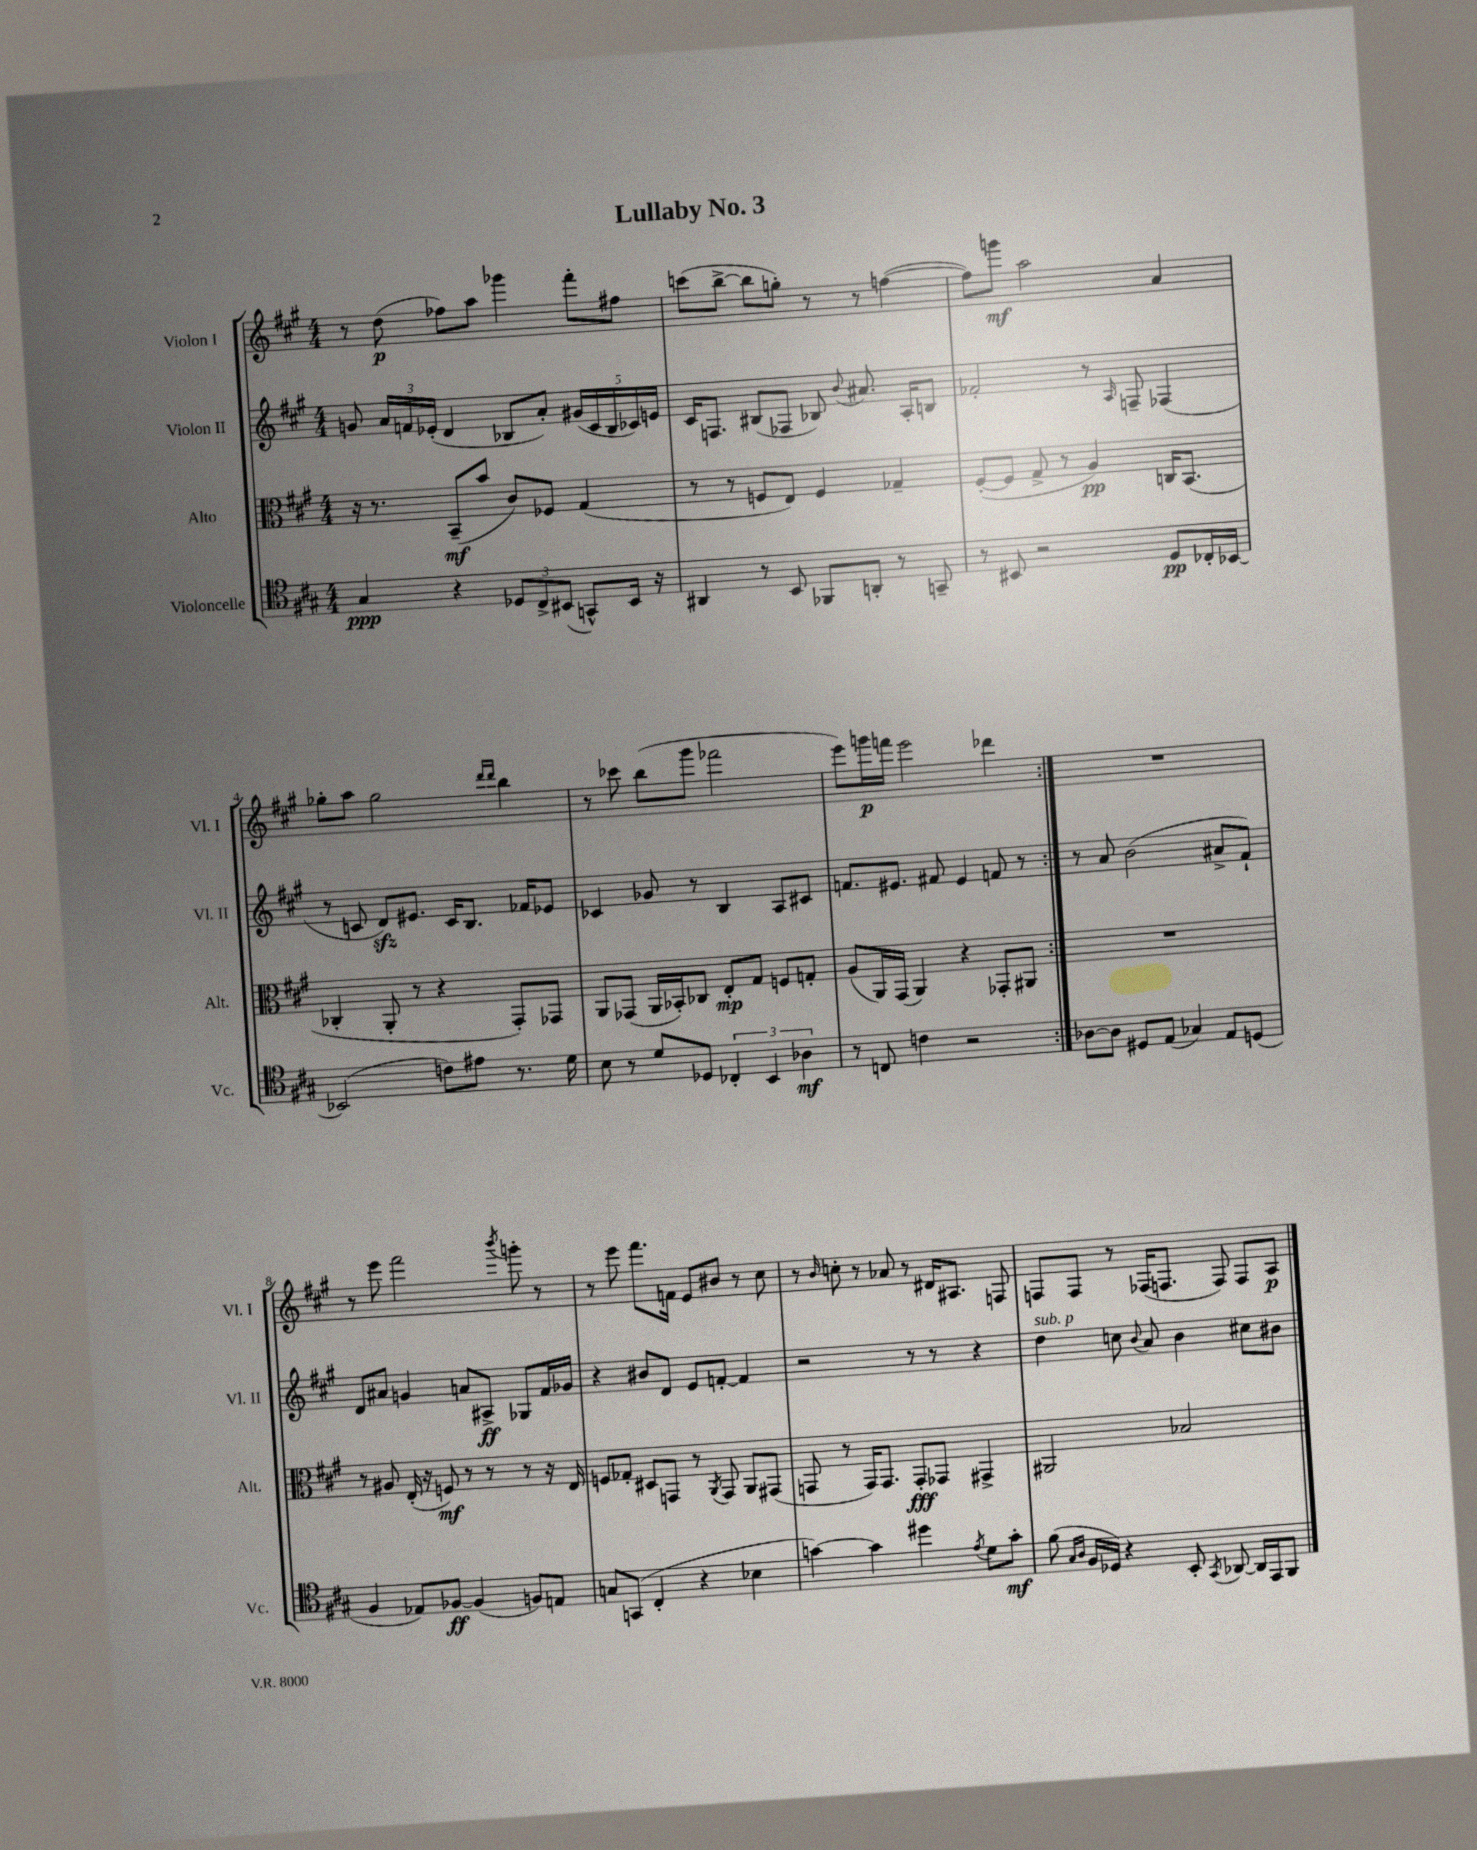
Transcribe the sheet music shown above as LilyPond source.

\header { title = "Lullaby No. 3" }
<<
\new StaffGroup <<
\new Staff = "s0" \with { instrumentName = "Violon I" shortInstrumentName = "Vl. I" } {
    \clef treble \key a \major \numericTimeSignature \time 4/4
    \autoBeamOff \repeat volta 2 { r8 d''8\p( fes''8[) a''8] ges'''4 fis'''8[-. fis''8] |
    c'''8[( b''8]~-> b''8[ g''8]-.) r8 r8 f''4~( |
    f''8[) g'''8]\mf a''2 a'4 |
    ges''8[-. a''8] ges''2 \grace { d'''16[ d'''16] } b''4 |
    r8 ces'''8 b''8[( gis'''8] fes'''2 |
    e'''8[) g'''16\p f'''16] e'''2 des'''4 | }
    R1 |
    r8 e'''8 fis'''2 \acciaccatura { b'''8 } g'''8-. r8 |
    r8 e'''8 fis'''8.[ f'16] e'8[ bis'8] r8 cis''8 |
    r8 \grace { b'16 } c''8-. r8 aes'8 r8 dis'16[ ais8.] f8 |
    f8[ f8] r8 fes16[( f8.] f8) f8[ a8]\p \bar "|." |
}
\new Staff = "s1" \with { instrumentName = "Violon II" shortInstrumentName = "Vl. II" } {
    \clef treble \key a \major \numericTimeSignature \time 4/4
    \autoBeamOff \repeat volta 2 { g'8 \tuplet 3/2 { a'16[ f'16 ees'16]-.( } d'4 bes8[ a'8]-.) \tuplet 5/4 { gis'16[( cis'16 bes16 ces'16) e'16] } |
    cis'16[ f8.] bis8[( fes8] bes8) \appoggiatura { b'8 } ais'8. a16[-. b8] |
    fes'2-. r8 \grace { a16 } f8-- fes4( |
    r8 c'8 d'8[\sfz) eis'8.] c'16[ b8.] fes'16[ ees'8] |
    ces'4 ges'8 r8 b4 a8[ cis'8] |
    f'8.[ eis'8.] fis'8 eis'4 f'8 r8 | }
    r8 a'8 b'2( ais'8[-> fis'8]-!) |
    d'8[ ais'8] g'4 a'8[ ais8]->\ff ges8[ fis'16 ges'16] |
    r4 bis'8[ d'8] e'8[ f'8]~-. f'4 |
    r2 r8 r8 r4 |
    d''4^\markup { \italic "sub. p" } c''8 \appoggiatura { b'8 } a'8 b'4 cis''8[ bis'8] \bar "|." |
}
\new Staff = "s2" \with { instrumentName = "Alto" shortInstrumentName = "Alt." } {
    \clef alto \key a \major \numericTimeSignature \time 4/4
    \autoBeamOff \repeat volta 2 { r16 r8. b,8[--\mf( b'8] cis'8[) fes8] gis4( |
    r8 r8 f8[ e8]) f4 ges4-- |
    fis8[~-.( fis8] gis8-> r8 a4\pp) c16[ b,8.]( |
    ces4-. a,8-. r8 r4 gis,8[-.) ges,8] |
    a,8[ ges,8]( a,16[ bes,16-.) ces8] e8[-.\mp gis8] f8[ g8]-. |
    a8[( a,16) gis,16]( a,4) r4 ges,8[-. ais,8] | }
    R1 |
    r8 ais8 e16-.( r16 f8\mf) r8 r8 r8 r16 e16 |
    f8[ ges8]-. dis8[ g,8] r8 \acciaccatura { a,8 } g,8 a,8[ gis,8]( |
    g,8 r8 g,16[) g,8.] g,8[-.\fff ges,8] gis,4-> |
    ais,2 bes2 \bar "|." |
}
\new Staff = "s3" \with { instrumentName = "Violoncelle" shortInstrumentName = "Vc." } {
    \clef tenor \key a \major \numericTimeSignature \time 4/4
    \autoBeamOff \repeat volta 2 { gis4\ppp r4 \tuplet 3/2 { des8[ cis8-> bis,8]( } g,8[-^) bis,16] r16 |
    ais,4 r8 b,8 fes,8[ a,8]-. r8 g,8-- |
    r8 bis,8 r2 d8[\pp ces16-. bes,16]~ |
    bes,2( c'8[) eis'8] r8. d'16 |
    b8 r8 d'8[ des8] \tuplet 3/2 { ces4-. b,4 aes4\mf } |
    r8 c8 c'4 r2 | }
    aes8[~ aes8] dis8[ e8]( ges4) e8[ d8]( |
    fis4 ees8[) fes8]~\ff fes4( f8[) e8] |
    g8[ g,8]( cis4-. r4 bes4 |
    g'4~) g'4 dis''4 \acciaccatura { e'8 } d'8[ g'8]-.\mf |
    fis'8( \grace { gis16[ a16] } fis16[ des16]) r4 b,8-. \acciaccatura { gis,8 } aes,8~ aes,16[ e,16 fis,8] \bar "|." |
}
>>
>>
